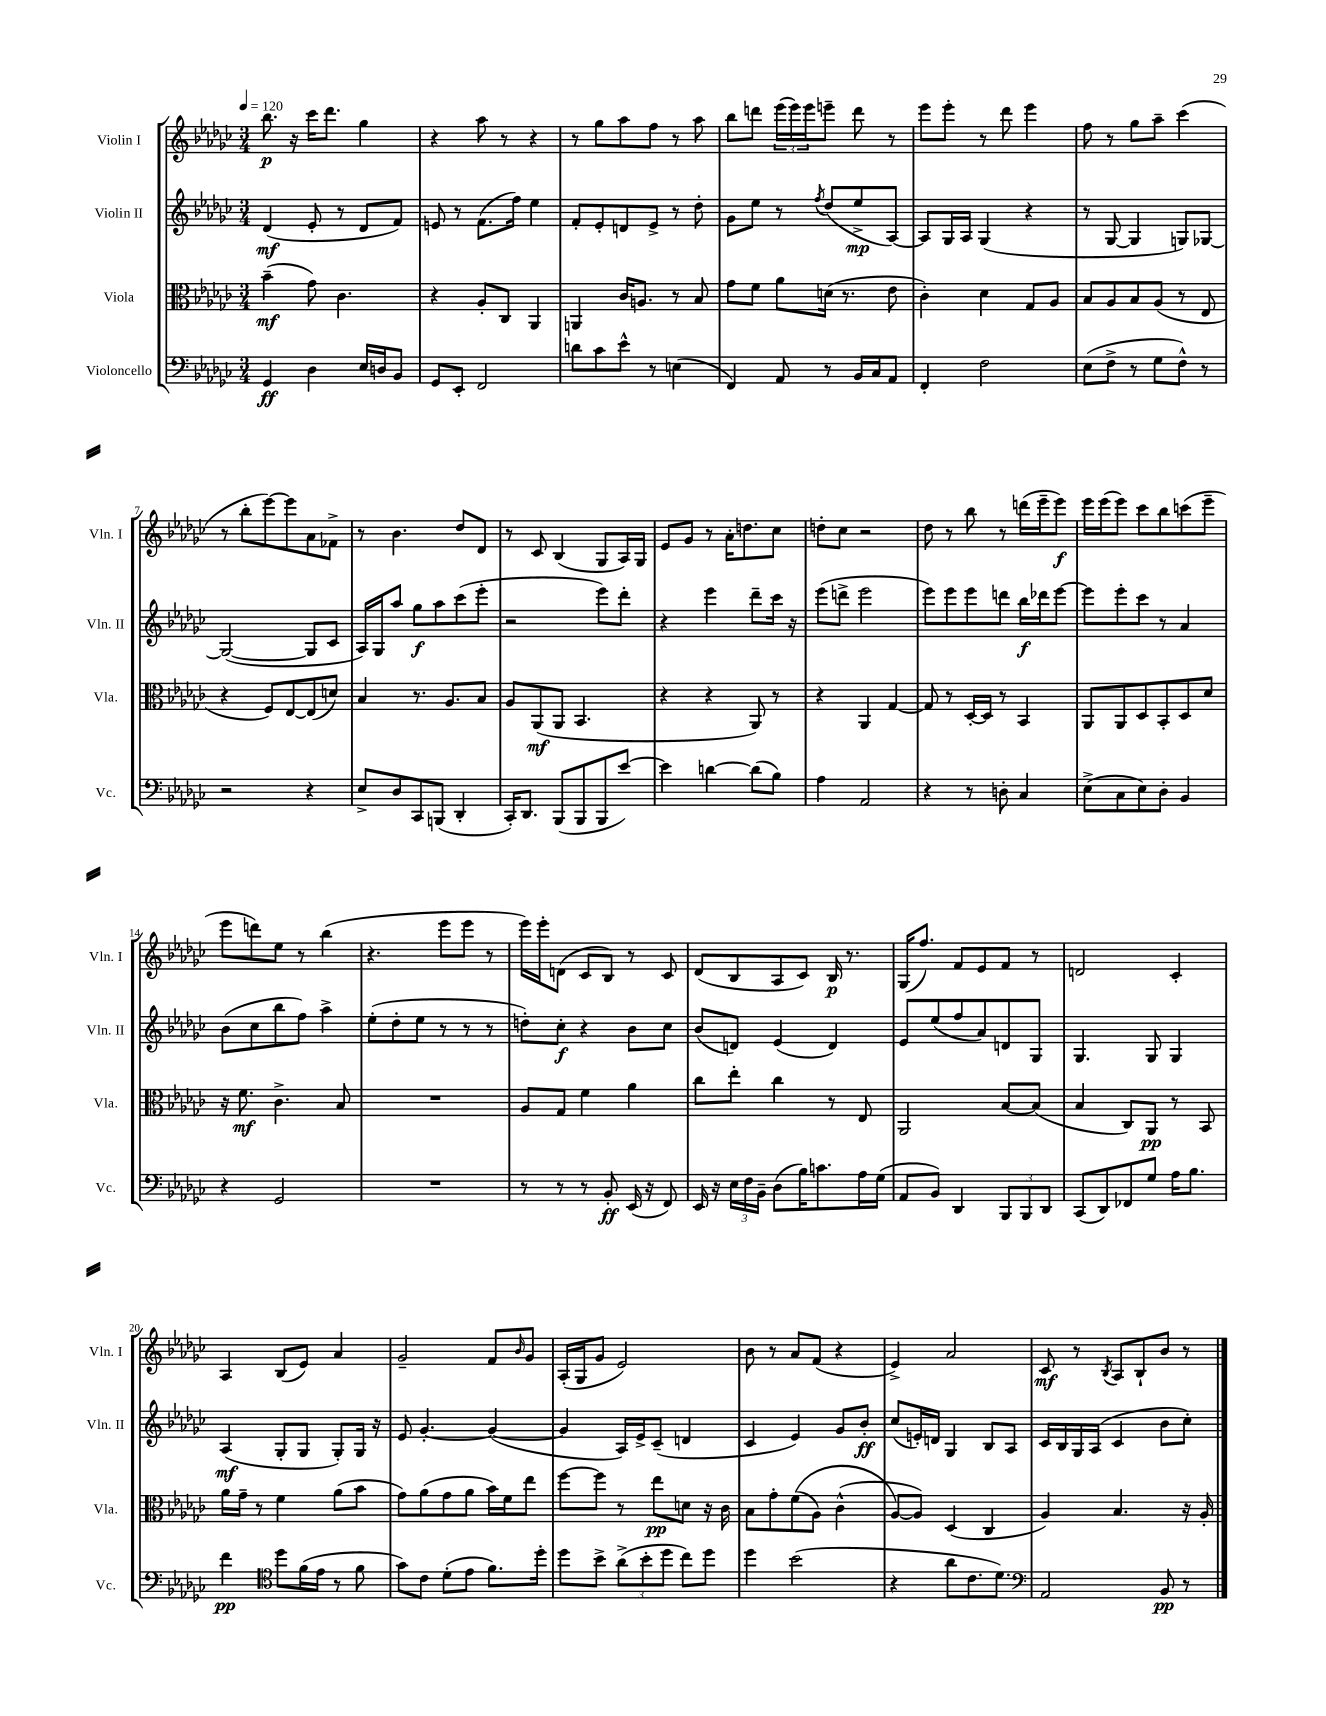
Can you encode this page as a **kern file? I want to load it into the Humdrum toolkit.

**kern	**kern	**kern	**kern
*staff4	*staff3	*staff2	*staff1
*clefF4	*clefC3	*clefG2	*clefG2
*k[b-e-a-d-g-c-]	*k[b-e-a-d-g-c-]	*k[b-e-a-d-g-c-]	*k[b-e-a-d-g-c-]
*M3/4	*M3/4	*M3/4	*M3/4
*MM120	*MM120	*MM120	*MM120
4GG-/	(4b-~\	(4d-/	8.bb-\
.	.	.	16r
4D-\	8g-\)	8e-'/	16ccc-\LK
.	.	.	8.ddd-\J
.	4.c-\	8r	.
16E-/LL	.	8d-/L	4gg-\
16D/J	.	.	.
8BB-/J	.	8f/J)	.
=	=	=	=
8GG-/L	4r	8e/	4r
8EE-'/J	.	8r	.
2FF/	8A-'/L	(8.f\L	8aa-\
.	8C-/J	.	8r
.	.	16ff\Jk)	.
.	4AA-/	4ee-\	4r
=	=	=	=
8d\L	4AA/	8f'/L	8r
8c-\	.	8e-'/	8gg-\L
8e-^^\J	16c-/LK	8d/	8aa-\
.	8.A/J	.	.
8r	.	8e-^/J	8ff\J
(4E\	8r	8r	8r
.	8B-/	8dd-'\	8aa-\
=	=	=	=
4FF/)	8g-\L	8g-\L	8bb-\L
.	8f\J	8ee-\J	8ddd\J
8AA-/	8a-\L	8r	(24eee-\LL
.	.	.	24eee-\)
.	.	.	24eee-\J
.	.	8qff/	.
8r	(16d\Jk	(8dd-/L	8eee~\J
.	8.r	.	.
16BB-/LL	.	8ee-^/	8ddd\
16C-/J	.	.	.
8AA-/J	8e-\	[8A-/J)	8r
=	=	=	=
4FF'/	4c-'\)	8A-/]L	8eee-\L
.	.	16G-/L	8eee-'\J
.	.	16A-/JJ	.
2F\	4d-\	(4G-/	8r
.	.	.	8ddd-\
.	8G-/L	4r	4eee-\
.	8A-/J	.	.
=	=	=	=
(8E-\L	8B-/L	8r	8ff\
8F^\J	8A-/	[8G-/	8r
8r	8B-/	4G-/]	8gg-\L
8G-\L	(8A-/J	.	8aa-~\J
8F^^\J)	8r	8G/L)	(4ccc-\
8r	8E-/	[8G-/J	.
=	=	=	=
2r	4r	(2G-/_	8r
.	.	.	8bb-'\L
.	8F/L)	.	[8eee-\)
.	[8E-/	.	8eee-\]
4r	(8E-/]	8G-/]L	8a-\
.	8d/J)	8c-/J	8f-^\J
=	=	=	=
8E-^/L	4B-/	16A-/LL)	8r
.	.	16G-/J	.
8D-/	.	8aa-/J	4.b-\
8CC-/	8.r	8gg-\L	.
(8BBB/J	.	8aa-\	.
.	8.A-/L	.	.
4DD-'/	.	(8ccc-\	8dd-/L
.	8B-/J	8eee-'\J	8d-/J
=	=	=	=
16CC-'/LK)	8A-/L	2r	8r
8.DD-/J	.	.	.
.	(8AA-/	.	8c-/
(8BBB-/L	8AA-/J	.	(4B-/
8BBB-/	4.BB-/	.	.
8BBB-/	.	8eee-\L)	8G-/L
[8e-/J)	.	8ddd-'\J	16A-/L)
.	.	.	16G-/JJ
=	=	=	=
4e-\]	4r	4r	8e-/L
.	.	.	8g-/J
[4d\	4r	4eee-\	8r
.	.	.	16a-'\LK
.	.	.	8.dd\
(8d\]L	8AA-/)	8ddd-~\L	.
8B-\J)	8r	16ccc-\Jk	8cc-\J
.	.	16r	.
=	=	=	=
4A-\	4r	(8eee-\L	8dd'\L
.	.	8ddd^\J	8cc-\J
2AA-/	4AA-/	2eee-\	2r
.	[4G-/	.	.
=	=	=	=
4r	8G-/]	8eee-\L)	8dd-\
.	8r	8eee-\	8r
8r	[16D-'/LL	8eee-\	8bb-\
.	16D-/]JJ	.	.
8D'\	8r	8ddd\J	8r
4C-/	4BB-/	16bb-\LL	(16ddd\LL
.	.	16ddd-\J	16eee-~\J
.	.	[8eee-\J	8eee-\J)
=	=	=	=
(8E-^\L	8AA-/L	8eee-\]L	16eee-\LL
.	.	.	(16eee-\J
8C-\	8AA-/	8eee-'\	8eee-\J)
8E-\)	8D-/	8ccc-\J	8ccc-\L
8D-'\J	8BB-'/	8r	8bb-\
4BB-/	8D-/	4a-/	(8ccc\
.	8d-/J	.	8eee-~\J
=	=	=	=
4r	16r	(8b-\L	8eee-\L
.	8.f\	.	.
.	.	8cc-\	8ddd\)
2GG-/	4.c-^\	8bb-\	8ee-\J
.	.	8ff\J)	8r
.	.	4aa-^\	(4bb-\
.	8B-/	.	.
=	=	=	=
2.r	2.r	(8ee-'\L	4.r
.	.	8dd-'\	.
.	.	8ee-\J	.
.	.	8r	8eee-\L
.	.	8r	8eee-\J
.	.	8r	8r
=	=	=	=
8r	8A-/L	8dd'\L)	16eee-\LL)
.	.	.	16eee-'\J
8r	8G-/J	8cc-'\J	(8d\J
8r	4f\	4r	8c-/L
8BB-'/	.	.	8B-/J)
(16EE-/	4a-\	8b-\L	8r
16r	.	.	.
8FF/)	.	8cc-\J	8c-/
=	=	=	=
16EE-/	8cc-\L	(8b-/L	(8d-/L
16r	.	.	.
24E-\LL	8ee-'\J	8d/J)	8B-/
24F\	.	.	.
24BB-~\JJ	.	.	.
(8D-\L	4cc-\	(4e-/	8A-/
16B-\K)	.	.	8c-/J)
8.c\	.	.	.
.	8r	4d/)	16B-/
.	.	.	8.r
16A-\L	8E-/	.	.
(16G-\JJ	.	.	.
=	=	=	=
8AA-/L	2AA-/	8e-/L	(16G-/LK
.	.	.	8.ff/J)
8BB-/J)	.	(8ee-/	.
4DD-/	.	8ff/	8f/L
.	.	8a-/)	8e-/
12BBB-/L	[8B-/L	8d/	8f/J
12BBB-/	.	.	.
.	(8B-/]J	8G-/J	8r
12DD-/J	.	.	.
=	=	=	=
(8CC-/L	4B-/	4.G-/	2d/
8DD-/)	.	.	.
8FF-/	8C-/L)	.	.
8G-/J	8AA-/J	8G-/	.
16A-\LK	8r	4G-/	4c-'/
8.B-\J	.	.	.
.	8BB-/	.	.
=	=	=	=
4f\	16a-\LL	(4A-/	4A-/
.	16g-~\JJ	.	.
.	8r	.	.
*clefC4	*	*	*
8dd-\L	4f\	8G-'/L	(8B-/L
(16f\L	.	8G-/J	8e-/J)
16e-\JJ	.	.	.
8r	(8a-\L	8G-'/L)	4a-/
8f\	8b-\J	16G-/Jk	.
.	.	16r	.
=	=	=	=
8g-\L)	8g-\L)	8e-/	2g-~/
8c-\J	(8a-\	[4.g-'/	.
(8d-'\L	8g-\	.	.
8e-\J	8a-\J	.	.
8.f\L)	16b-\LL)	(4g-/_	8f/L
.	16f\J	.	.
.	.	.	16qqb-/
.	8ee-\J	.	8g-/J
16dd-'\Jk	.	.	.
=	=	=	=
8dd-\L	[8ff\L	4g-/]	(16A-'/LL
.	.	.	16G-/J
8b-^\J	8ff\]J	.	8g-/J
(12a-^\L	8r	16A-/LL)	2e-/)
.	.	16e-^/J	.
12b-'\	.	.	.
.	8ee-\L	(8c-~/J	.
12dd-\J	.	.	.
8cc-\L)	8d\J	4d/	.
8dd-\J	16r	.	.
.	16c-\	.	.
=	=	=	=
4dd-\	8B-\L	4c-/	8b-\
.	8g-'\	.	8r
(2b-\	&((8f\	4e-/)	8a-/L
.	8A-\J)	.	(8f/J
.	(4c-^^\	8g-/L	4r
.	.	8b-'/J	.
=	=	=	=
4r	[8A-/L&)	(8cc-/L	4e-^/)
.	8A-/]J)	16e'/L)	.
.	.	16d/JJ	.
8a-\L	(4D-/	4G-/	2a-/
8.c-\	.	.	.
.	4C-/	8B-/L	.
8.d-\J)	.	.	.
.	.	8A-/J	.
=	=	=	=
*clefF4	*	*	*
2AA-/	4A-/)	16c-/LL	8c-/
.	.	16B-/	.
.	.	16G-/	8r
.	.	(16A-/JJ	.
.	.	.	8qB-/
.	4.B-/	4c-/	8A-/L
.	.	.	8B-`/
8BB-/	.	8b-\L	8b-/J
8r	16r	8cc-'\J)	8r
.	16A-'/	.	.
==	==	==	==
*-	*-	*-	*-
